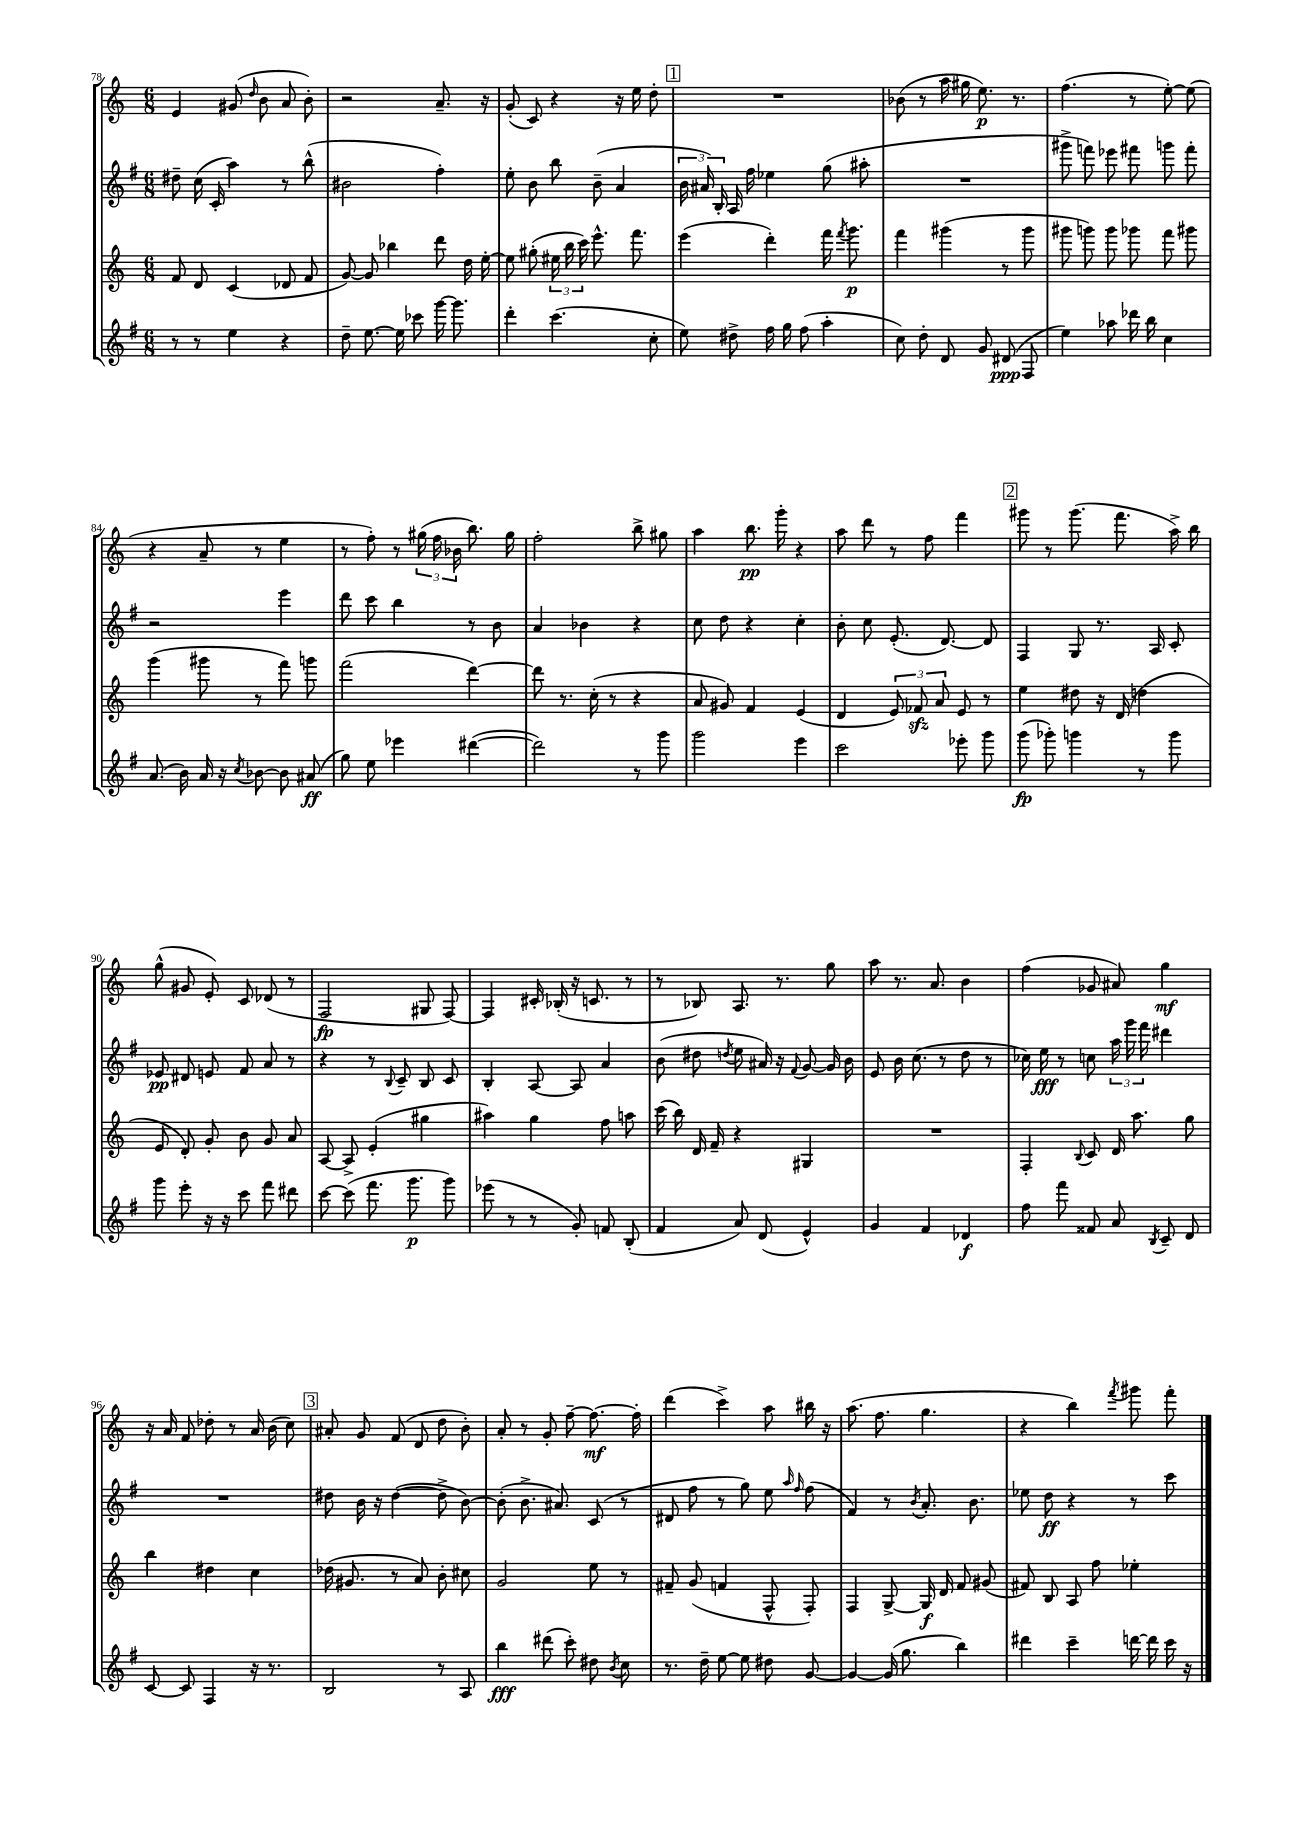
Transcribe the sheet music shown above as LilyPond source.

<<
\new StaffGroup <<
\new Staff = "s0" {
    \clef treble \key c \major \numericTimeSignature \time 6/8
    \autoBeamOff e'4 gis'8( \grace { d''16 } b'8 a'8 b'8-.) |
    r2 a'8.-- r16 |
    g'8-.( c'8) r4 r16 e''16 d''8-. |
    \mark \markup { \box "1" } R2. |
    bes'8( r8 a''16 gis''16 e''8.\p) r8. |
    f''4.( r8 e''8~-.) e''8( |
    r4 a'8-- r8 e''4 |
    r8 f''8-.) r8 \tuplet 3/2 { gis''16( f''16 bes'16 } b''8.) gis''16 |
    f''2-. b''8-> gis''8 |
    a''4 b''8.\pp g'''16-. r4 |
    a''8 d'''8 r8 f''8 f'''4 |
    \mark \markup { \box "2" } gis'''8 r8 gis'''8.( f'''8. a''16->) b''16 |
    g''8-^( gis'8 e'8-.) c'8 des'8( r8 |
    f2\fp gis8 f8~) |
    f4 cis'16-. bes16-.( r16 c'8. r8 |
    r8 bes8) a8. r8. g''8 |
    a''8 r8. a'8. b'4 |
    f''4( ges'8 ais'8) g''4\mf |
    r16 a'16 f'8 des''8-. r8 a'16 b'16( c''8) |
    \mark \markup { \box "3" } ais'8-. g'8 f'8( d'8 d''8 b'8-.) |
    a'8-. r8 g'8-. f''8~-- f''8.~\mf f''16-. |
    d'''4( c'''4->) a''8 bis''16 r16 |
    a''8.( f''8. g''4. |
    r4 b''4) \acciaccatura { f'''8 } gis'''8 f'''8-. \bar "|." |
}
\new Staff = "s1" {
    \clef treble \key g \major \numericTimeSignature \time 6/8
    \autoBeamOff dis''8-- c''16( c'16-. a''4) r8 b''8-^( |
    bis'2 fis''4-.) |
    e''8-. b'8 b''8 b'8--( a'4 |
    \mark \markup { \box "1" } \tuplet 3/2 { b'16 ais'16) b16-. } a16 fis''16 ees''4 g''8( ais''8-. |
    R2. |
    gis'''8-> f'''8) ees'''8 fis'''8 g'''8 fis'''8-. |
    r2 e'''4 |
    d'''8 c'''8 b''4 r8 b'8 |
    a'4 bes'4 r4 |
    c''8 d''8 r4 c''4-. |
    b'8-. c''8 e'8.-.( d'8.~) d'8 |
    \mark \markup { \box "2" } fis4 g8 r8. a16 c'8-. |
    ees'8\pp dis'8 e'8 fis'8 a'8 r8 |
    r4 r8 \appoggiatura { b8 } c'8-- b8 c'8 |
    b4-. a8~ a8 a'4 |
    b'8( dis''8 \acciaccatura { d''8 } e''8 ais'16) r16 \appoggiatura { fis'8 } g'8~ g'16 b'16 |
    e'8 b'16 c''8.( r8 d''8 r8 |
    ces''16) e''16\fff r8 c''8 \tuplet 3/2 { a''16 g'''16 fis'''16 } dis'''4 |
    R2. |
    \mark \markup { \box "3" } dis''8 b'16 r16 dis''4~( dis''8-> b'8~) |
    b'8-.( b'8.-> ais'8.) c'8( r8 |
    dis'8 fis''8 r8 g''8) e''8 \grace { a''16 fis''16 } fis''8( |
    fis'4) r8 \acciaccatura { b'8 } a'8.-. b'8. |
    ees''8 d''8\ff r4 r8 c'''8 \bar "|." |
}
\new Staff = "s2" {
    \clef treble \key c \major \numericTimeSignature \time 6/8
    \autoBeamOff f'8 d'8 c'4( des'8 f'8 |
    g'8~) g'8 bes''4 d'''8 d''16 e''16~-. |
    e''8 gis''8-.( \tuplet 3/2 { eis''16 b''16 c'''16) } e'''8.-^ f'''8. |
    \mark \markup { \box "1" } e'''4( d'''4-.) f'''16 \acciaccatura { f'''8 } g'''8.\p |
    f'''4 gis'''4( r8 gis'''8 |
    gis'''8 g'''8) g'''8 ges'''8 f'''8 gis'''8 |
    g'''4( gis'''8 r8 f'''8) g'''8 |
    f'''2( d'''4~) |
    d'''8 r8. c''16-.( r8 r4 |
    a'8 gis'8) f'4 e'4( |
    d'4 \tuplet 3/2 { e'8) fes'8\sfz a'8 } e'8 r8 |
    \mark \markup { \box "2" } e''4 dis''8 r16 d'16( d''4 |
    e'8 d'8-.) g'8-. b'8 g'8 a'8 |
    a8~ a8-> e'4-.( gis''4 |
    ais''4) g''4 f''8 a''8 |
    c'''16( b''16) d'16 f'16-- r4 gis4 |
    R2. |
    f4-. \appoggiatura { b8 } c'8 d'16 a''8. g''8 |
    b''4 dis''4 c''4 |
    \mark \markup { \box "3" } des''16( gis'8. r8 a'8) b'8-. cis''8 |
    g'2 e''8 r8 |
    fis'8-- g'8( f'4 f8-^ f8-.) |
    f4 g8~-> g16\f d'16 f'8 gis'8( |
    fis'8) b8 a8 f''8 ees''4-. \bar "|." |
}
\new Staff = "s3" {
    \clef treble \key g \major \numericTimeSignature \time 6/8
    \autoBeamOff r8 r8 e''4 r4 |
    d''8-- e''8.~ e''16 ces'''8 g'''16~ g'''8. |
    d'''4-. c'''4.( c''8-. |
    \mark \markup { \box "1" } e''8) dis''8-> fis''16 g''16 fis''8( a''4-. |
    c''8) d''8-. d'8 g'8 dis'8\ppp( fis8 |
    e''4) aes''8 des'''16 b''16 c''4 |
    a'8.( b'16) a'16 r16 \acciaccatura { c''8 } bes'8~ bes'8 ais'8\ff( |
    g''8) e''8 ees'''4 dis'''4~( |
    dis'''2) r8 g'''8 |
    g'''2 e'''4 |
    c'''2 ees'''8-. g'''8 |
    \mark \markup { \box "2" } g'''8\fp( ges'''8-.) g'''4 r8 g'''8 |
    g'''8 e'''8-. r16 r16 c'''8 fis'''8 dis'''8 |
    c'''8~ c'''8( fis'''8. g'''8.\p g'''8) |
    ees'''8( r8 r8 g'8-.) f'8 b8-.( |
    fis'4 a'8) d'8( e'4-^) |
    g'4 fis'4 des'4\f |
    fis''8 fis'''8 fisis'8 a'8 \acciaccatura { b8 } c'8-- d'8 |
    c'8~ c'8 fis4 r16 r8. |
    \mark \markup { \box "3" } b2 r8 a8 |
    b''4\fff dis'''8( c'''8-.) dis''8 \acciaccatura { b'8 } c''8 |
    r8. d''16-- e''8~ e''8 dis''8 g'8~ |
    g'4~ g'16( g''8. b''4) |
    dis'''4 c'''4-- d'''16~ d'''16 c'''16 r16 \bar "|." |
}
>>
>>
\layout { \context { \Score currentBarNumber = #78 } }
